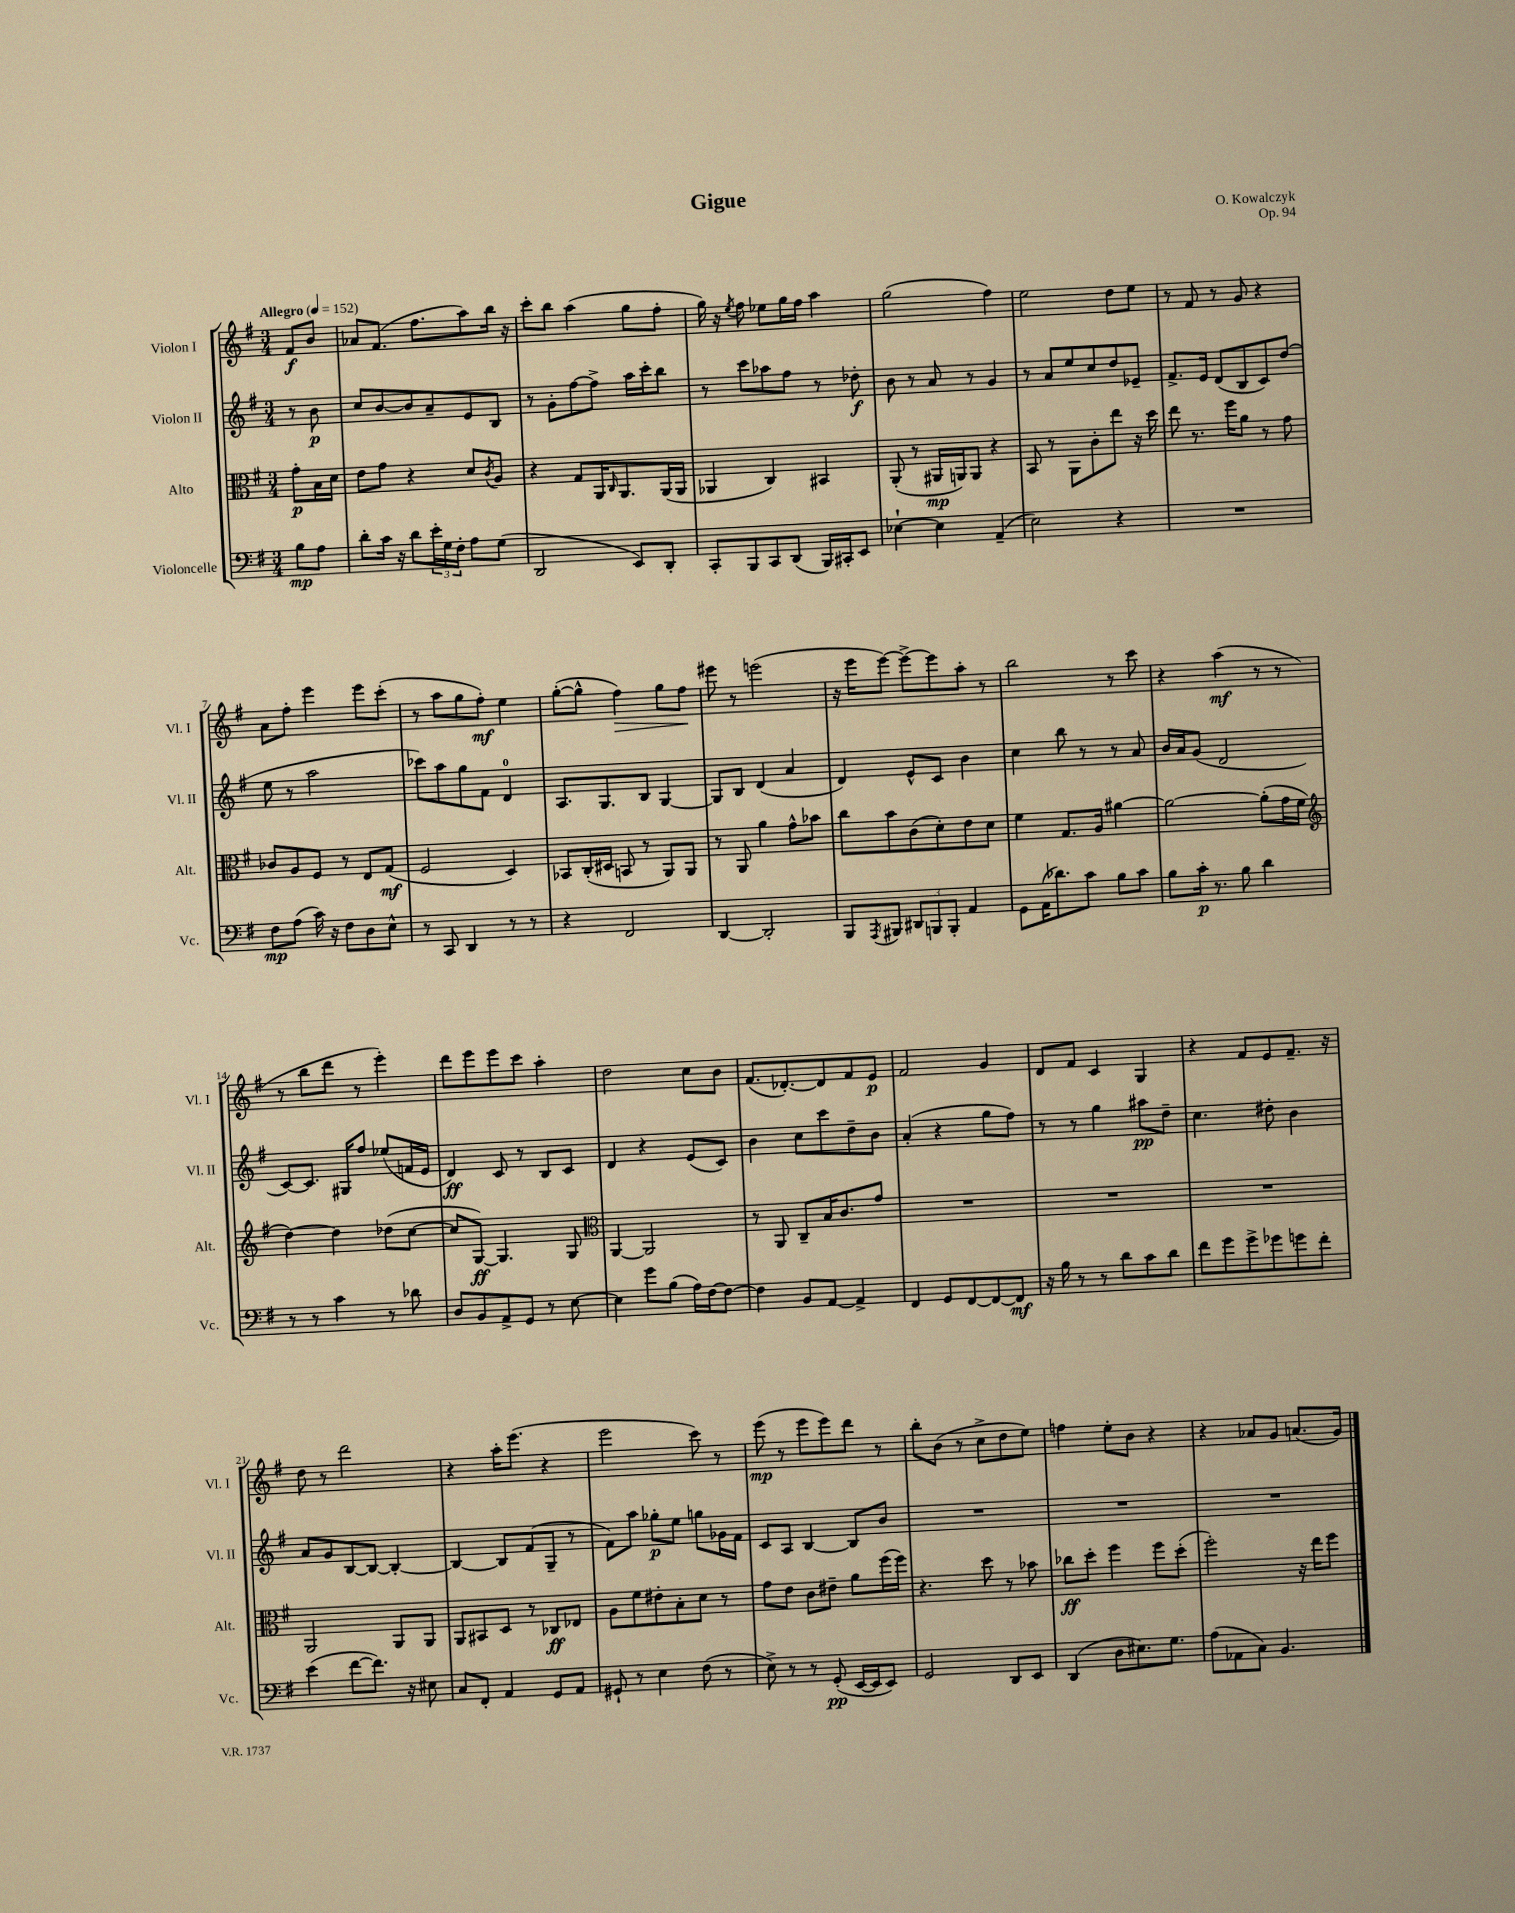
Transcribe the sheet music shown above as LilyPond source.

\header { title = "Gigue" composer = "O. Kowalczyk" opus = "Op. 94" }
<<
\new StaffGroup <<
\new Staff = "s0" \with { instrumentName = "Violon I" shortInstrumentName = "Vl. I" } {
    \clef treble \key g \major \numericTimeSignature \time 3/4 \partial 4 \tempo "Allegro" 4 = 152
    fis'8\f b'8 |
    aes'8 fis'8.( fis''8. a''8) b''16 r16 |
    c'''8-. b''8 a''4( g''8 fis''8-. |
    g''16) r16 \acciaccatura { e''8 } fis''8 ees''8 g''16 fis''16 a''4 |
    g''2( fis''4) |
    e''2 d''8 e''8 |
    r8 fis'8 r8 g'8 r4 |
    a'8 fis''8-. e'''4 e'''8 c'''8-.( |
    r8 a''8 g''8 fis''8-.\mf) e''4 |
    g''8~-.( g''8-^ fis''4\>) g''8 fis''8\! |
    eis'''8 r8 e'''2( |
    r16 e'''16 e'''8~) e'''8~-> e'''8 a''8-. r8 |
    b''2 r8 c'''8 |
    r4 a''4\mf( r8 r8 |
    r8 b''8 d'''8 r8 e'''4-.) |
    d'''8 e'''8 e'''8 c'''8 a''4-. |
    d''2 c''8 b'8 |
    fis'8.( des'8.~-.) des'8 fis'8 e'8\p |
    fis'2 g'4 |
    d'8 fis'8 c'4 g4 |
    r4 fis'8 e'8 fis'8.-- r16 |
    d''8 r8 d'''2 |
    r4 a''16-. e'''8.( r4 |
    e'''2 c'''8) r8 |
    e'''8\mp( r8 e'''8 e'''8) d'''8 r8 |
    b''8-. b'8( r8 c''8-> d''8 e''8) |
    f''4 e''8-. b'8 r4 |
    r4 aes'8 g'8 a'8.( g'16) \bar "|." |
}
\new Staff = "s1" \with { instrumentName = "Violon II" shortInstrumentName = "Vl. II" } {
    \clef treble \key g \major \numericTimeSignature \time 3/4 \partial 4
    r8 b'8\p |
    c''8 b'8~ b'8 a'8-- e'8 b8 |
    r8 g'8-. fis''8~ fis''8-> a''16 c'''16-. b''8 |
    r8 c'''8 aes''8 fis''8 r8 des''8-.\f |
    b'8 r8 a'8 r8 g'4 |
    r8 a'8 e''8 c''8 d''8 ees'8-- |
    fis'8.-> e'16 d'8( b8 c'8) d''8( |
    e''8 r8 a''2 |
    ces'''8) a''8 g''8 fis'8 d'4-0 |
    a8. g8. b8 g4~ |
    g8 b8 d'4( a'4 |
    d'4) e'8-^ c'8 b'4 |
    c''4 b''8 r8 r8 a'8 |
    b'16 a'16 g'8( d'2 |
    c'8~) c'8. gis16 fis''8 ees''8( f'16 e'16 |
    d'4\ff) c'8 r8 b8 c'8 |
    d'4 r4 e'8( c'8) |
    b'4 c''8 c'''8 d''8-- b'8 |
    a'4-.( r4 g''8 fis''8) |
    r8 r8 g''4 ais''8\pp d''8-- |
    c''4. dis''8-. b'4 |
    a'8 g'8 b8~ b8~ b4~-. |
    b4~ b8 fis'8( g8-- r8 |
    fis'8) a''8 ges''8-.\p e''8 g''8 ges'16 fis'16 |
    c'8 a8 b4~ b8 b'8 |
    R2. |
    R2. |
    R2. \bar "|." |
}
\new Staff = "s2" \with { instrumentName = "Alto" shortInstrumentName = "Alt." } {
    \clef alto \key g \major \numericTimeSignature \time 3/4 \partial 4
    g'8-.\p b16 d'16 |
    e'8 g'8 r4 d'8 \acciaccatura { c'8 } a8 |
    r4 g8 a,16 \grace { c16 } a,8. a,16( a,16 |
    aes,4 c4) bis,4 |
    a,8-.( r8 ais,16\mp a,16) a,8 r4 |
    b,8 r8 a,8 c'8-. e''8 r16 d''16 |
    e''8 r8. fis''16 a'8 r8 g'8 |
    ces'8 a8 fis8 r8 e8 g8\mf( |
    fis2 d4) |
    bes,8 c16-.( dis16 b,8 r8 a,8) a,8 |
    r8 a,8 a'4 g'8-^ bes'8 |
    c''8 b'8 c'8( d'8-.) e'8 d'8 |
    fis'4 g8. a16 ais'4~ |
    ais'2~ ais'8-.( g'16 fis'16 |
    \clef treble d''4~) d''4 des''8( c''8~ |
    c''8 g8~\ff) g4. g8 |
    \clef alto a,4~ a,2 |
    r8 a,8 c8-- b16 c'8. g'8 |
    R2. |
    R2. |
    R2. |
    a,2 a,8 a,8 |
    a,8 bis,8 d8 r8 ces8\ff ees8 |
    a8 fis'8 eis'8-. b8-. d'8 r8 |
    g'8 e'8 c'8 eis'8-- a'8 fis''16( fis''16) |
    r4. d''8 r8 bes'8 |
    ces''8\ff d''8-. fis''4 fis''8 d''8-.( |
    fis''2-.) r16 e''16 fis''8 \bar "|." |
}
\new Staff = "s3" \with { instrumentName = "Violoncelle" shortInstrumentName = "Vc." } {
    \clef bass \key g \major \numericTimeSignature \time 3/4 \partial 4
    b8\mp a8 |
    d'8-. c'16 r16 d'8 \tuplet 3/2 { e'16-. g16 fis16-. } a8 g8( |
    d,2 e,8) d,8-. |
    c,8-. b,,8 c,8 d,8( b,,16) cis,16-. e,8 |
    ees4~-! ees4 a,4--( |
    e2) r4 |
    R2. |
    fis8\mp a8( c'16) r16 fis8 d8 e8-^ |
    r8 c,8 d,4 r8 r8 |
    r4 fis,2 |
    d,4~ d,2-. |
    b,,8 \acciaccatura { a,,8 } bis,,8 \tuplet 3/2 { dis,8 b,,8 b,,8-. } a,4 |
    g,8 a,16( des'8.) c'8 b8 c'8 |
    b8 c'16-.\p r8. b8 d'4 |
    r8 r8 c'4 r8 des'8 |
    d8 b,8 a,8-> g,8 r8 e8~ |
    e4 g'8 b8( a16) fis16~ fis8~ |
    fis4 b,8 a,8~ a,4-> |
    fis,4 g,8 fis,8~ fis,8~ fis,8\mf |
    r16 b16 r8 r8 d'8 c'8 d'8 |
    fis'8 g'8 g'8-> ges'8 g'8 fis'8-. |
    e'4( fis'8~ fis'8.) r16 eis8 |
    c8 fis,8-. a,4 g,8 a,8 |
    gis,8-! r8 e4 fis8( r8 |
    e8->) r8 r8 g,8-.\pp( e,16~ e,16 e,8) |
    g,2 d,8 e,8 |
    d,4( d8 eis8.) g8. |
    a8( aes,8 c8) b,4. \bar "|." |
}
>>
>>
